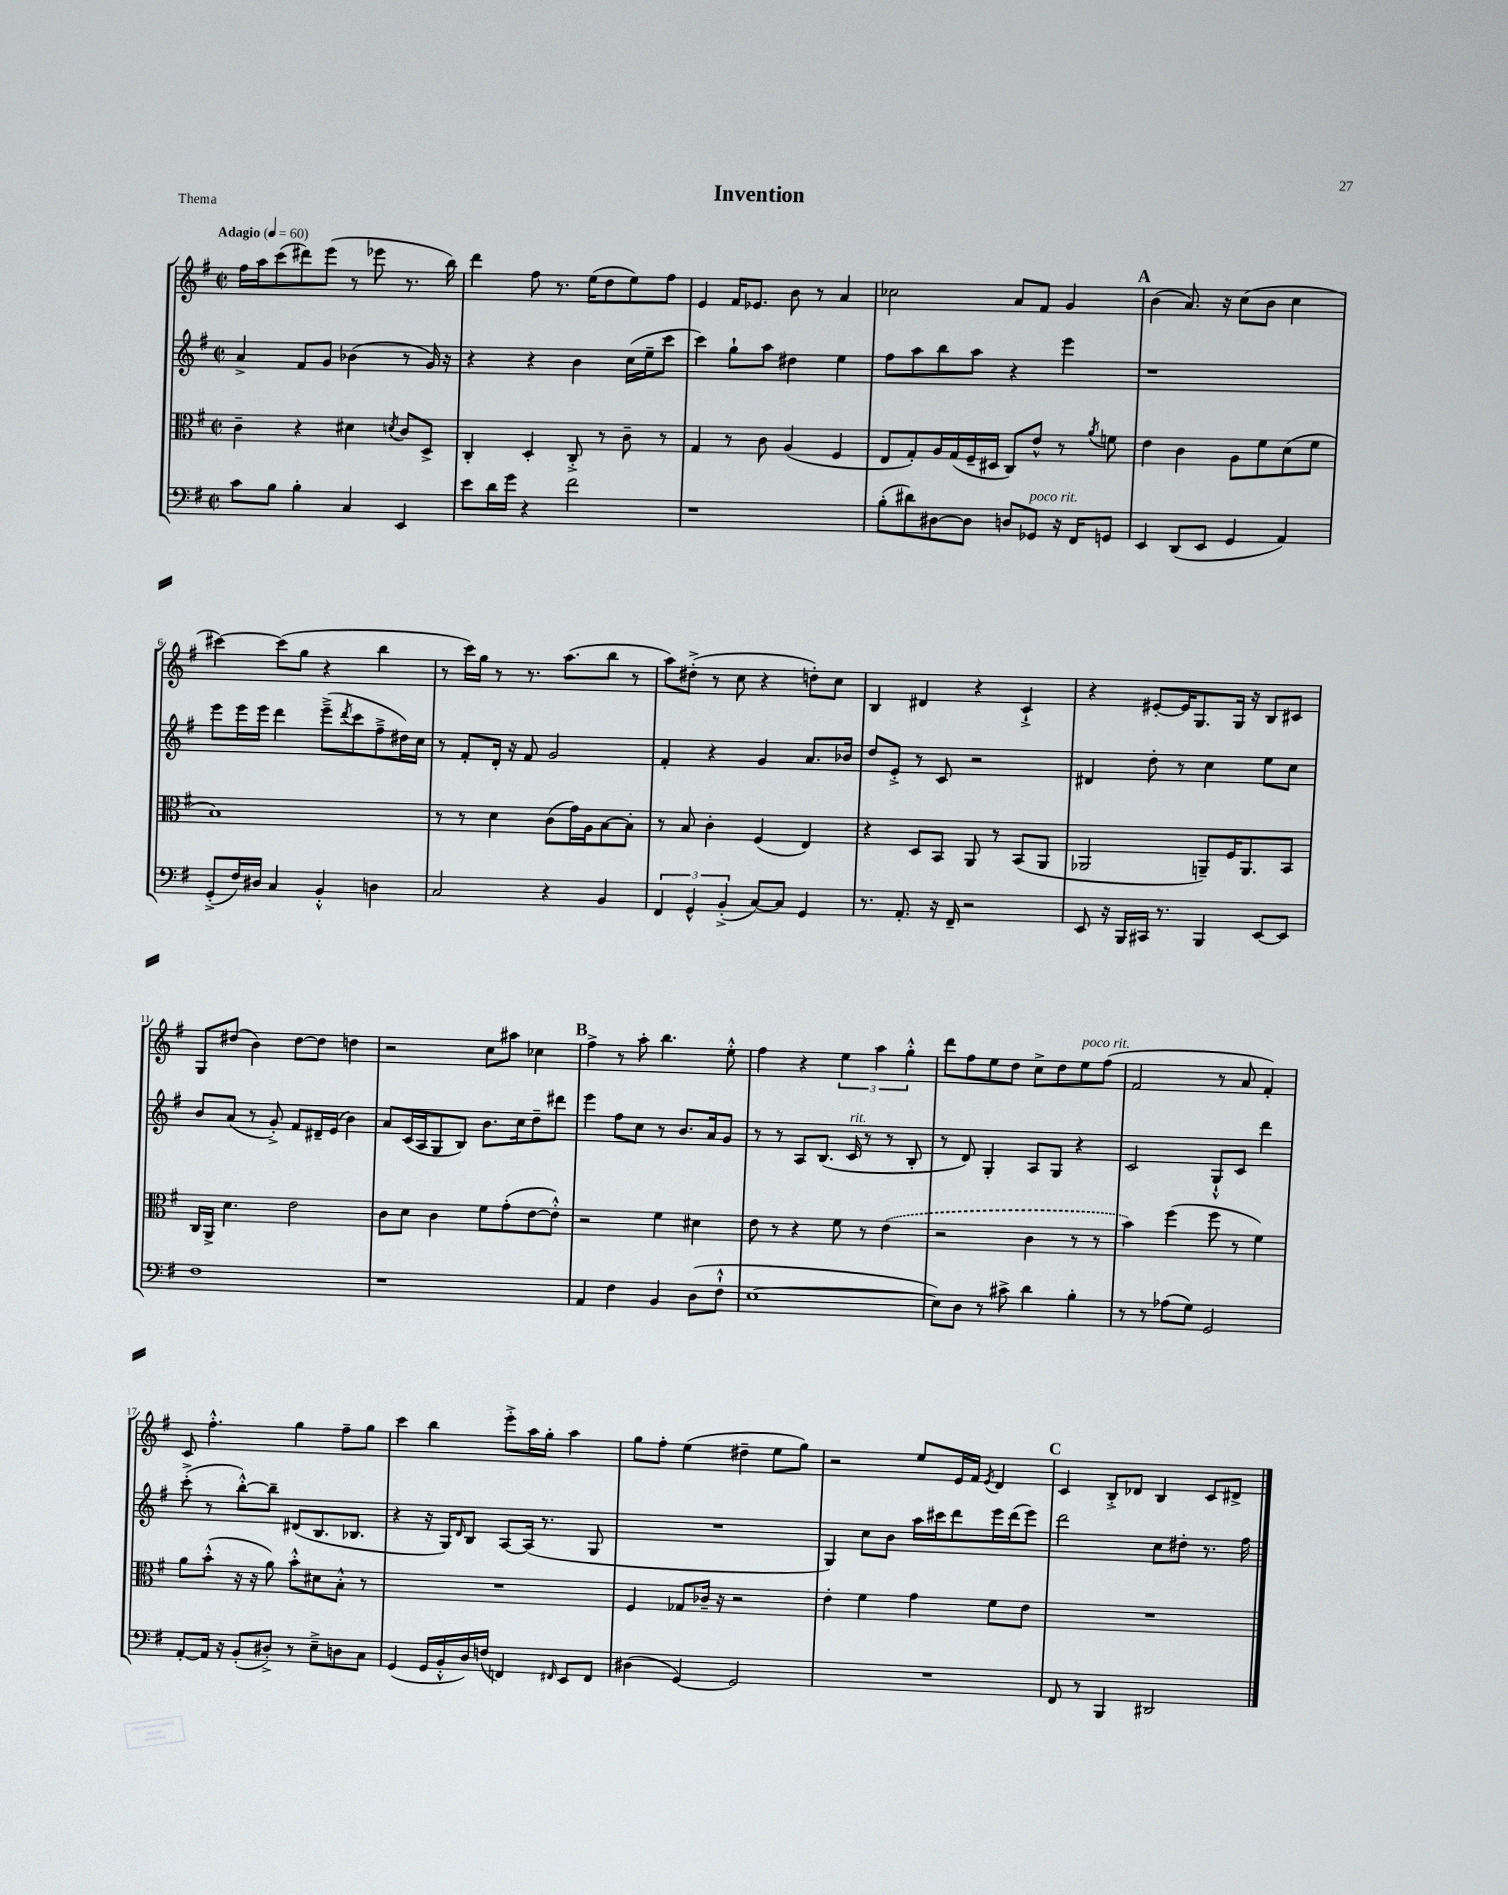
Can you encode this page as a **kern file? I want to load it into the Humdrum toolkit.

**kern	**kern	**kern	**kern
*staff4	*staff3	*staff2	*staff1
*clefF4	*clefC3	*clefG2	*clefG2
*k[f#]	*k[f#]	*k[f#]	*k[f#]
*M2/2	*M2/2	*M2/2	*M2/2
*met(c|)	*met(c|)	*met(c|)	*met(c|)
*MM60	*MM60	*MM60	*MM60
8c\L	4c~\	4a^/	16ff#\LL
.	.	.	16aa\J
8B\J	.	.	(8ccc\
4B'\	4r	8f#/L	8ddd#\)
.	.	8g/J	(8eee\J
4C/	4d#\	(4b-\	8r
.	.	.	8eee-\
.	8qd/	.	.
4EE/	8c/L	8r	8.r
.	8D^/J	16g/)	.
.	.	16r	16bb\)
=	=	=	=
8e\L	4C'/	4r	4ddd\
16d\L	.	.	.
16g\JJ	.	.	.
4r	4D'/	4r	8ff#\
.	.	.	8.r
2f#\	8C'^/	4b\	.
.	.	.	(16ee\LK
.	8r	.	8dd\
.	8c~\	(16cc\LL	8ee\)
.	.	16ee~\J	.
.	8r	8ccc\J	8ff#\J
=	=	=	=
1r	4G/	4ccc\)	4e/
.	8r	8gg`\L	16f#/LK
.	.	.	8.e-/J
.	8c\	8aa\J	.
.	(4A/	4dd#\	8b\
.	.	.	8r
.	4F#/	4ee\	4a/
=	=	=	=
(8B'\L	8E/L	8ff#\L	2cc-\
8d#\)	8G'/)	8aa\	.
[8D#\	16A/L	8bb\	.
.	(16G/	.	.
8D#\]J	16F#~/	8aa\J	.
.	16D#/JJ	.	.
8D/L	8C/L)	4r	8a/L
8GG-/J	8e^^/J	.	8f#/J
16r	8r	4eee\	4g/
16FF#/LK	.	.	.
.	8qa/	.	.
8GG/J	8f\	.	.
=	=	=	=
4EE/	4e\	1r	(4b\
(8DD/L	4c\	.	8.a/)
8EE/J	.	.	.
.	.	.	16r
4GG/	8A\L	.	(8cc\L
.	8f#\	.	8b\J
4AA/)	(8d\	.	4cc\
.	8f#\J	.	.
=	=	=	=
(8GG'^/L	1B)	8eee\L	[4ccc#\)
16F#/L)	.	16eee\L	.
16D#/JJ	.	16eee\JJ	.
4C/	.	4ddd\	(8ccc#\]L
.	.	.	8gg\J
4BB'^^/	.	(8eee~^\L	4r
.	.	8qddd/	.
.	.	8ccc\	.
4D\	.	8ff#~^\	4bb\
.	.	16dd#\L)	.
.	.	16cc\JJ	.
=	=	=	=
2C/	8r	8r	8r
.	8r	8f#'/L	16ccc\LL)
.	.	.	16gg\JJ
.	4d\	16d'/Jk	8r
.	.	16r	.
.	.	8f#/	8.r
4r	(8c\L	2g/	.
.	.	.	(8.aa\L
.	16g\L)	.	.
.	16A\J	.	.
4BB/	[8B\	.	8bb\J
.	8B'\]J	.	8r
=	=	=	=
6FF#/	8r	4f#'/	8aa\L)
.	8B/	.	(8dd#'^\J
6GG^^/	.	.	.
.	4c'\	4r	8r
(6BB'^/	.	.	.
.	.	.	8cc\
[8C/L)	(4F#/	4g/	4r
8C/]J	.	.	.
4GG/	4E/)	8.a/L	8dd'\L)
.	.	.	8cc\J
.	.	16b-/Jk	.
=	=	=	=
8.r	4r	8dd/L	4B/
.	.	8e'^/J	.
8.AA'/	.	.	.
.	8D/L	8r	4d#/
16r	8BB/J	8c/	.
16FF#~/	.	.	.
2r	8AA/	2r	4r
.	8r	.	.
.	(8BB/L	.	4c`^/
.	8AA/J	.	.
=	=	=	=
8EE/	2AA-/	4d#/	4r
16r	.	.	.
16BBB/LL	.	.	.
16CC#/JJ	.	8dd'\	[8e#'/L
8.r	.	.	.
.	.	8r	16e#/]K
.	.	.	8.G/
4BBB/	8AA~/L)	4cc\	.
.	16F#/K	.	16G/Jk
.	8.AA/	.	16r
[8EE/L	.	8ee\L	8B/L
8EE/]J	8BB/J	8cc\J	8c#/J
=	=	=	=
1F#	16C/LL	8b/L	8G/L
.	16AA^/JJ	.	.
.	4.d\	(8a/J	(8dd#/J
.	.	8r	4b\)
.	.	8g'^/)	.
.	2e\	8f#/L	[8dd#\L
.	.	16d#~/L	8dd#\]J
.	.	(16e/JJ	.
.	.	4b\)	4dd\
=	=	=	=
1r	8c\L	8a/L	2r
.	8d\J	(16c/L	.
.	.	16A/J	.
.	4c\	8G/	.
.	.	8B/J)	.
.	8f#\L	8.b\L	8cc\L
.	(8g'\	.	8aa#\J
.	.	16cc\k	.
.	[8e\	8dd~\	4cc-\
.	8e'^^\]J)	8ddd#\J	.
=	=	=	=
4AA/	2r	4eee\	4ff#^\
4F#\	.	8ff#\L	8r
.	.	8cc\J	8aa'\
4BB/	4f#\	8r	4.bb\
.	.	8.b/L	.
(8D\L	4d#\	.	.
.	.	16a/k	.
8F#`^^\J	.	8g/J	8ee'^^\
=	=	=	=
[1E	8e\	8r	4ff#\
.	8r	8r	.
.	4r	8A/L	4r
.	.	(8.B/J	.
.	8f#\	.	6ee\
.	.	16c/	.
.	8r	8r	.
.	.	.	6aa\
.	(4e\	8r	.
.	.	.	6gg'^^\
.	.	8B'/	.
=	=	=	=
8E\]L)	2r	8r	8ddd\L
8D\J	.	8d/)	8ff#\
8r	.	4G'/	8ee\
8c#^\	.	.	8dd\J
4d\	4c\	8A/L	8cc^\L
.	.	8G/J	8dd\
4B'\	8r	4r	8ee\
.	8r	.	(8ff#\J
=	=	=	=
8r	4b\)	2c/	2f#/
8r	.	.	.
(8A-\L	(4ff#\	.	.
8G\J)	.	.	.
2GG/	8ff#\	8G`^^/L	8r
.	8r	8c/J	8a/
.	4f#\)	4ddd\	4f#'/)
=	=	=	=
[8AA'/L	8a\L	(8ccc'^\	8c/
16AA/]Jk	(8b'^^\J	8r	4.ff#'^^\
16r	.	.	.
(8BB'/L	16r	[8bb'^^\L)	.
.	16r	.	.
8D#'^/J)	8a\)	8bb~\]J	.
8r	8b'^^\L	(8d#/L	4gg\
8E~^\L	8d#\	8.B/	.
8D\	8B'^^\J	.	8ff#~\L
.	.	8.B-/J	.
8C\J	8r	.	8gg\J
=	=	=	=
(4GG/	1r	4r	4ccc\
16GG/LL	.	16r	4bb\
16BB'^^/	.	16G/LK)	.
.	.	16qqd/	.
16D/)	.	8B/J	.
(16F/JJ	.	.	.
4FF/)	.	[8A/L	8eee'^\L
.	.	(16A/]Jk	16aa\L
.	.	8.r	16gg'\JJ
16qqFF#/	.	.	.
8EE/L	.	.	4aa\
8FF#/J	.	8G/	.
=	=	=	=
(4D#\	4F#/	1r	8gg\L
.	.	.	8ff#'\J
[4GG/)	8G-/L	.	(4ee\
.	16c-~/Jk	.	.
.	16r	.	.
2GG/]	2r	.	4dd#~\
.	.	.	8ee\L
.	.	.	8gg\J)
=	=	=	=
1r	4e'\	4G/)	2r
.	4f#\	8cc\L	.
.	.	8b\J	.
.	4g\	16aa\LL	8ee/L
.	.	16ccc#\J	.
.	.	8ddd\	16e/L
.	.	.	16f#/JJ
.	.	.	8qe/
.	8f#\L	16eee\L	4d/
.	.	(16ddd\J	.
.	8e\J	8eee\J)	.
=	=	=	=
8FF#/	1r	2ddd\	4c/
8r	.	.	.
4BBB/	.	.	8B'^/L
.	.	.	8d-/J
2DD#/	.	8cc\L	4B/
.	.	8dd#'\J	.
.	.	8.r	8c/L
.	.	.	8d#^/J
.	.	16ff#\	.
==	==	==	==
*-	*-	*-	*-
